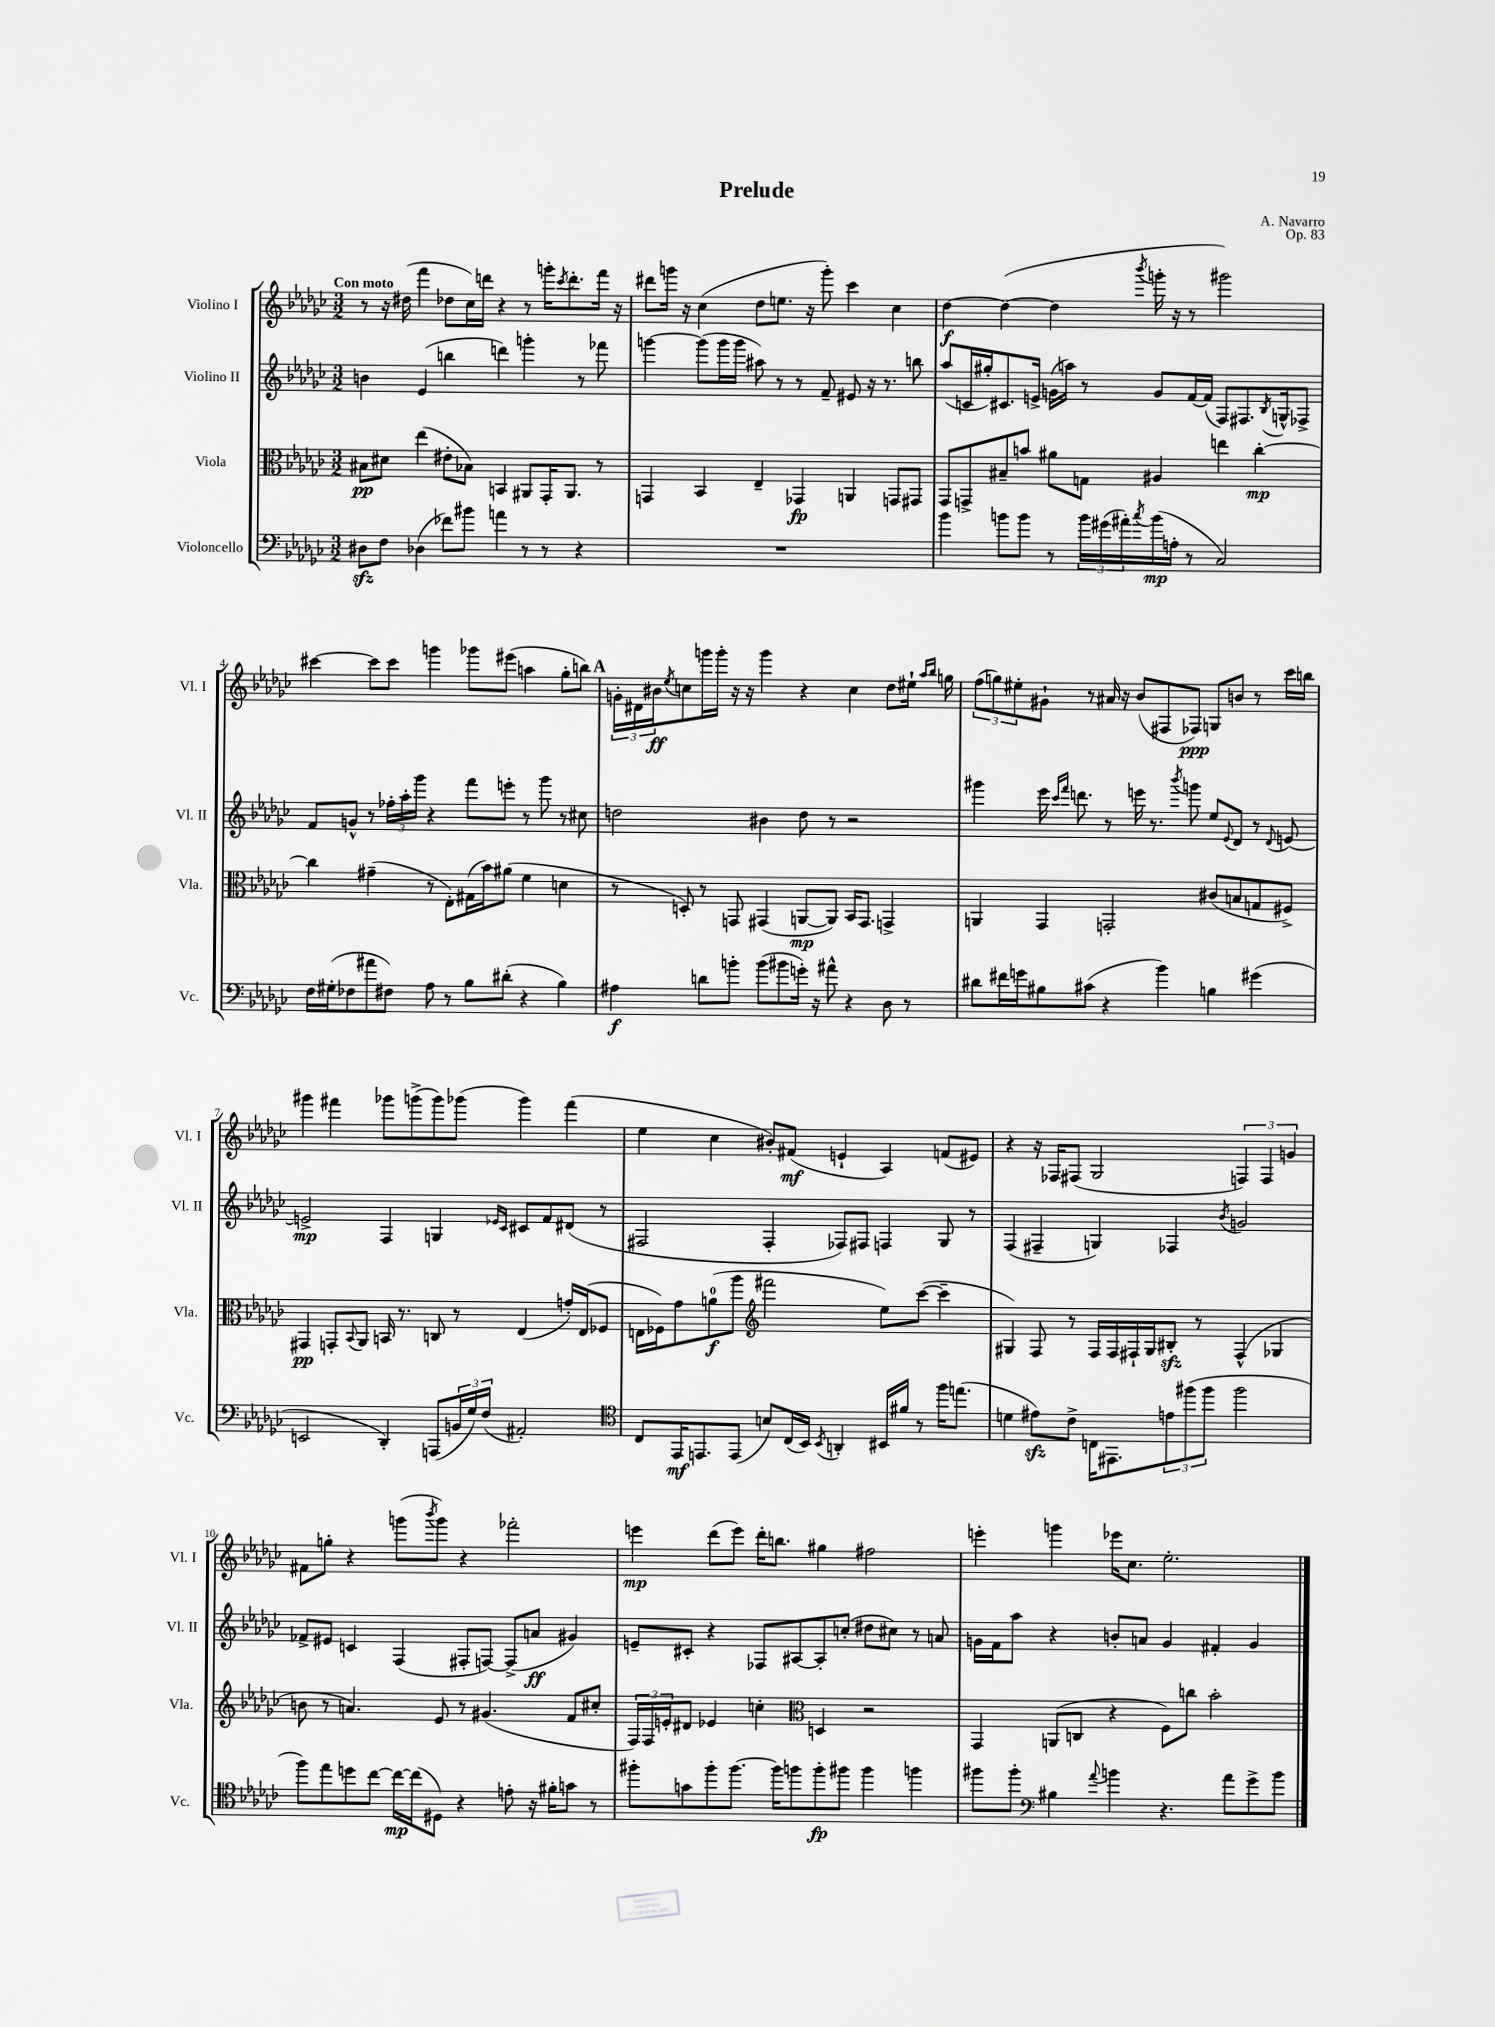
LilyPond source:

\header { title = "Prelude" composer = "A. Navarro" opus = "Op. 83" }
<<
\new StaffGroup <<
\new Staff = "s0" \with { instrumentName = "Violino I" shortInstrumentName = "Vl. I" } {
    \clef treble \key ges \major \numericTimeSignature \time 3/2 \tempo "Con moto"
    r8 r16 dis''16( f'''4 des''8 ces''16) d'''16 r4 r8 g'''16-. \acciaccatura { ces'''8 } d'''8.-. f'''16 r16 |
    dis'''8 g'''16 r16 ces''4( des''8 e''8. r16 g'''8-.) ces'''4 ces''4 |
    des''4~\f des''4~( des''4 \acciaccatura { bes'''8 } g'''16-. r16 r8 gis'''2) |
    cis'''4~ cis'''8 cis'''8 g'''4 ges'''8 eis'''8( a''4 ges''8-. b''8) |
    \mark \markup { \bold "A" } \tuplet 3/2 { g'16-. dis'16 bis'16\ff } \acciaccatura { ees''8 } c''8 g'''16 g'''16-. r16 r16 g'''4 r4 c''4 des''8 eis''16-! \grace { aes''16 bes''16 } g''16 |
    \tuplet 3/2 { f''8( g''8) eis''8-. } gis'8-! r8 ais'16 r16 bes'8( fis8 fes8\ppp) g8 b'8 r8 ces'''16 b''16 |
    gis'''4 fis'''4 ges'''8 g'''8->( g'''8) ges'''8( ges'''4) fis'''4( |
    ees''4 ces''4 bis'8-.) fis'8\mf( e'4-! aes4) f'8( eis'8) |
    r4 r16 fes16 fis8( ges2 \tuplet 3/2 { f4) f4 g'4 } |
    fis'8 g''8-. r4 g'''8( \acciaccatura { bes'''8 } g'''8) r4 fes'''2-. |
    e'''4\mp des'''8( e'''8) des'''16-. b''8. gis''4 fis''2 |
    e'''4-. g'''4 ees'''16 ces''8. ees''2.-. \bar "|." |
}
\new Staff = "s1" \with { instrumentName = "Violino II" shortInstrumentName = "Vl. II" } {
    \clef treble \key ges \major \numericTimeSignature \time 3/2
    b'4 ees'4( b''4 d'''4) g'''4-. r8 fes'''8 |
    g'''4~ g'''8( g'''16 g'''16 ais''8) r8 r8 f'8-- eis'8 r16 r8. b''8 |
    aes''8( c'16 gis''16-.) cis'8. e'16-> g'16( a''16) r8 g'8 f'16~ f'16( f8) fis8. \acciaccatura { bes8 } g16-^ fes8-> |
    f'8 g'8-^ r8 \tuplet 3/2 { fes''16-. aes''16-. ges'''16 } r4 f'''8 e'''8-. r8 ges'''8 r8 cis''8 |
    \mark \markup { \bold "A" } d''2 bis'4 d''8 r8 r2 |
    gis'''4 ees'''16 \grace { ces'''16 f'''16 } d'''8. r8 e'''16 r8. \acciaccatura { bes'''8 } g'''8 ees''8 \appoggiatura { ees'8 } des'8 r8 \appoggiatura { des'8 } e'8~ |
    e'2->\mp f4 g4 \grace { ees'16 ces'16 } cis'8 f'8 dis'8( r8 |
    fis2 fis4-. fes8) fis8 f4 ges8 r8 |
    f4( fis4-- g4) fes4 \acciaccatura { bes'8 } g'2 |
    fes'8-> eis'8 c'4 f4( fis8-. f8~) f8->( a'8\ff gis'4) |
    e'8-- cis'8-. r4 fes8 ais8~ ais8-. c''8-.( dis''8 cis''8) r8 a'8 |
    g'16 f'16 aes''8 r4 b'8-. a'8 g'4 fis'4-. g'4 \bar "|." |
}
\new Staff = "s2" \with { instrumentName = "Viola" shortInstrumentName = "Vla." } {
    \clef alto \key ges \major \numericTimeSignature \time 3/2
    bis8\pp dis'8 ees''4( eis'8-. bes8) b,4 ais,8 ges,16-. ais,8. r8 |
    g,4 bes,4 ees4-- ges,4\fp a,4 g,8 gis,8 |
    ges,8 g,8-> bis8-- b'8 ais'8 g8 ais4 e''4 ces''4~-.\mp |
    ces''4 gis'4--( r8 ees8-.) gis16( bes'16) ais'8( f'4 d'4 |
    \mark \markup { \bold "A" } r8 d8-.) r8 g,8 gis,4( a,8~\mp a,8) bes,16 gis,8. g,4-> |
    a,4 ges,4 g,2-. cis'8( b8 g8 fis8->) |
    gis,4\pp g,8-. \appoggiatura { bes,8 } aes,8 b,16 r8. c8 r8 ees4( g'16-.) ees16( fes8 |
    e16 fes16) ges'8 a'8-0\f( aes''8 \clef treble fis'''2 ees''8) ces'''8~( ces'''4-- |
    gis4) f8 r8 f16 f16 fis16-! gis16 bis8-.\sfz r8 fis4-^( ges4 |
    b'8 r8 a'4.) ees'8 r8 gis'4.( f'8 cis''8-. |
    \tuplet 3/2 { f16) f16 e'16-. } dis'8 ees'4 c''4-. \clef alto d4 r2 |
    ges,4 a,8( c8 r4 f8) c''8 bes'2-. \bar "|." |
}
\new Staff = "s3" \with { instrumentName = "Violoncello" shortInstrumentName = "Vc." } {
    \clef bass \key ges \major \numericTimeSignature \time 3/2
    dis8\sfz f8 des4( fes'8) bis'8 a'4 r8 r8 r4 |
    R1. |
    bes'4 b'8 b'8 r8 \tuplet 3/2 { b'16 gis'16( ais'16-.) } \acciaccatura { ces''8 } b'16\mp( a16-. r8 ces2) |
    f16 gis16-.( fes8 ais'8 fis8) aes8 r8 bes8 dis'8-.( r4 bes4) |
    \mark \markup { \bold "A" } ais4\f d'8 b'8-. b'8( bis'8 g'16-.) r16 ais'8-^ r4 des8 r8 |
    dis'8 fis'16 g'16 bis8 cis'8( r4 bes'4) b4 gis'4( |
    e,2 des,4-.) a,,8( \tuplet 3/2 { b,16 ges16) f16( } ais,2-.) |
    \clef tenor ces8 ees,16\mf e,8. e,8( b8) ces16( bes,16) \acciaccatura { bes,8 } a,4-. bis,16 fis'16 r8 f''16 e''8.( |
    d'4 eis'8\sfz) ces'8-> c16 eis,8. \tuplet 3/2 { e'8 fis''8( fis''8 } fis''2 |
    f''8) ees''8 d''8 ces''8~ ces''16~\mp ces''16( dis8) r4 e'8-. r16 fis'16-. g'8 r8 |
    fis''8-. g'8 fis''8-. fis''8.~ fis''16 f''8 f''8-.\fp fis''8 fis''4 f''4 |
    fis''8 fis''8-. \clef bass bis4 \appoggiatura { aes'8 } b'4 r4. aes'8 ges'8-> b'8 \bar "|." |
}
>>
>>
